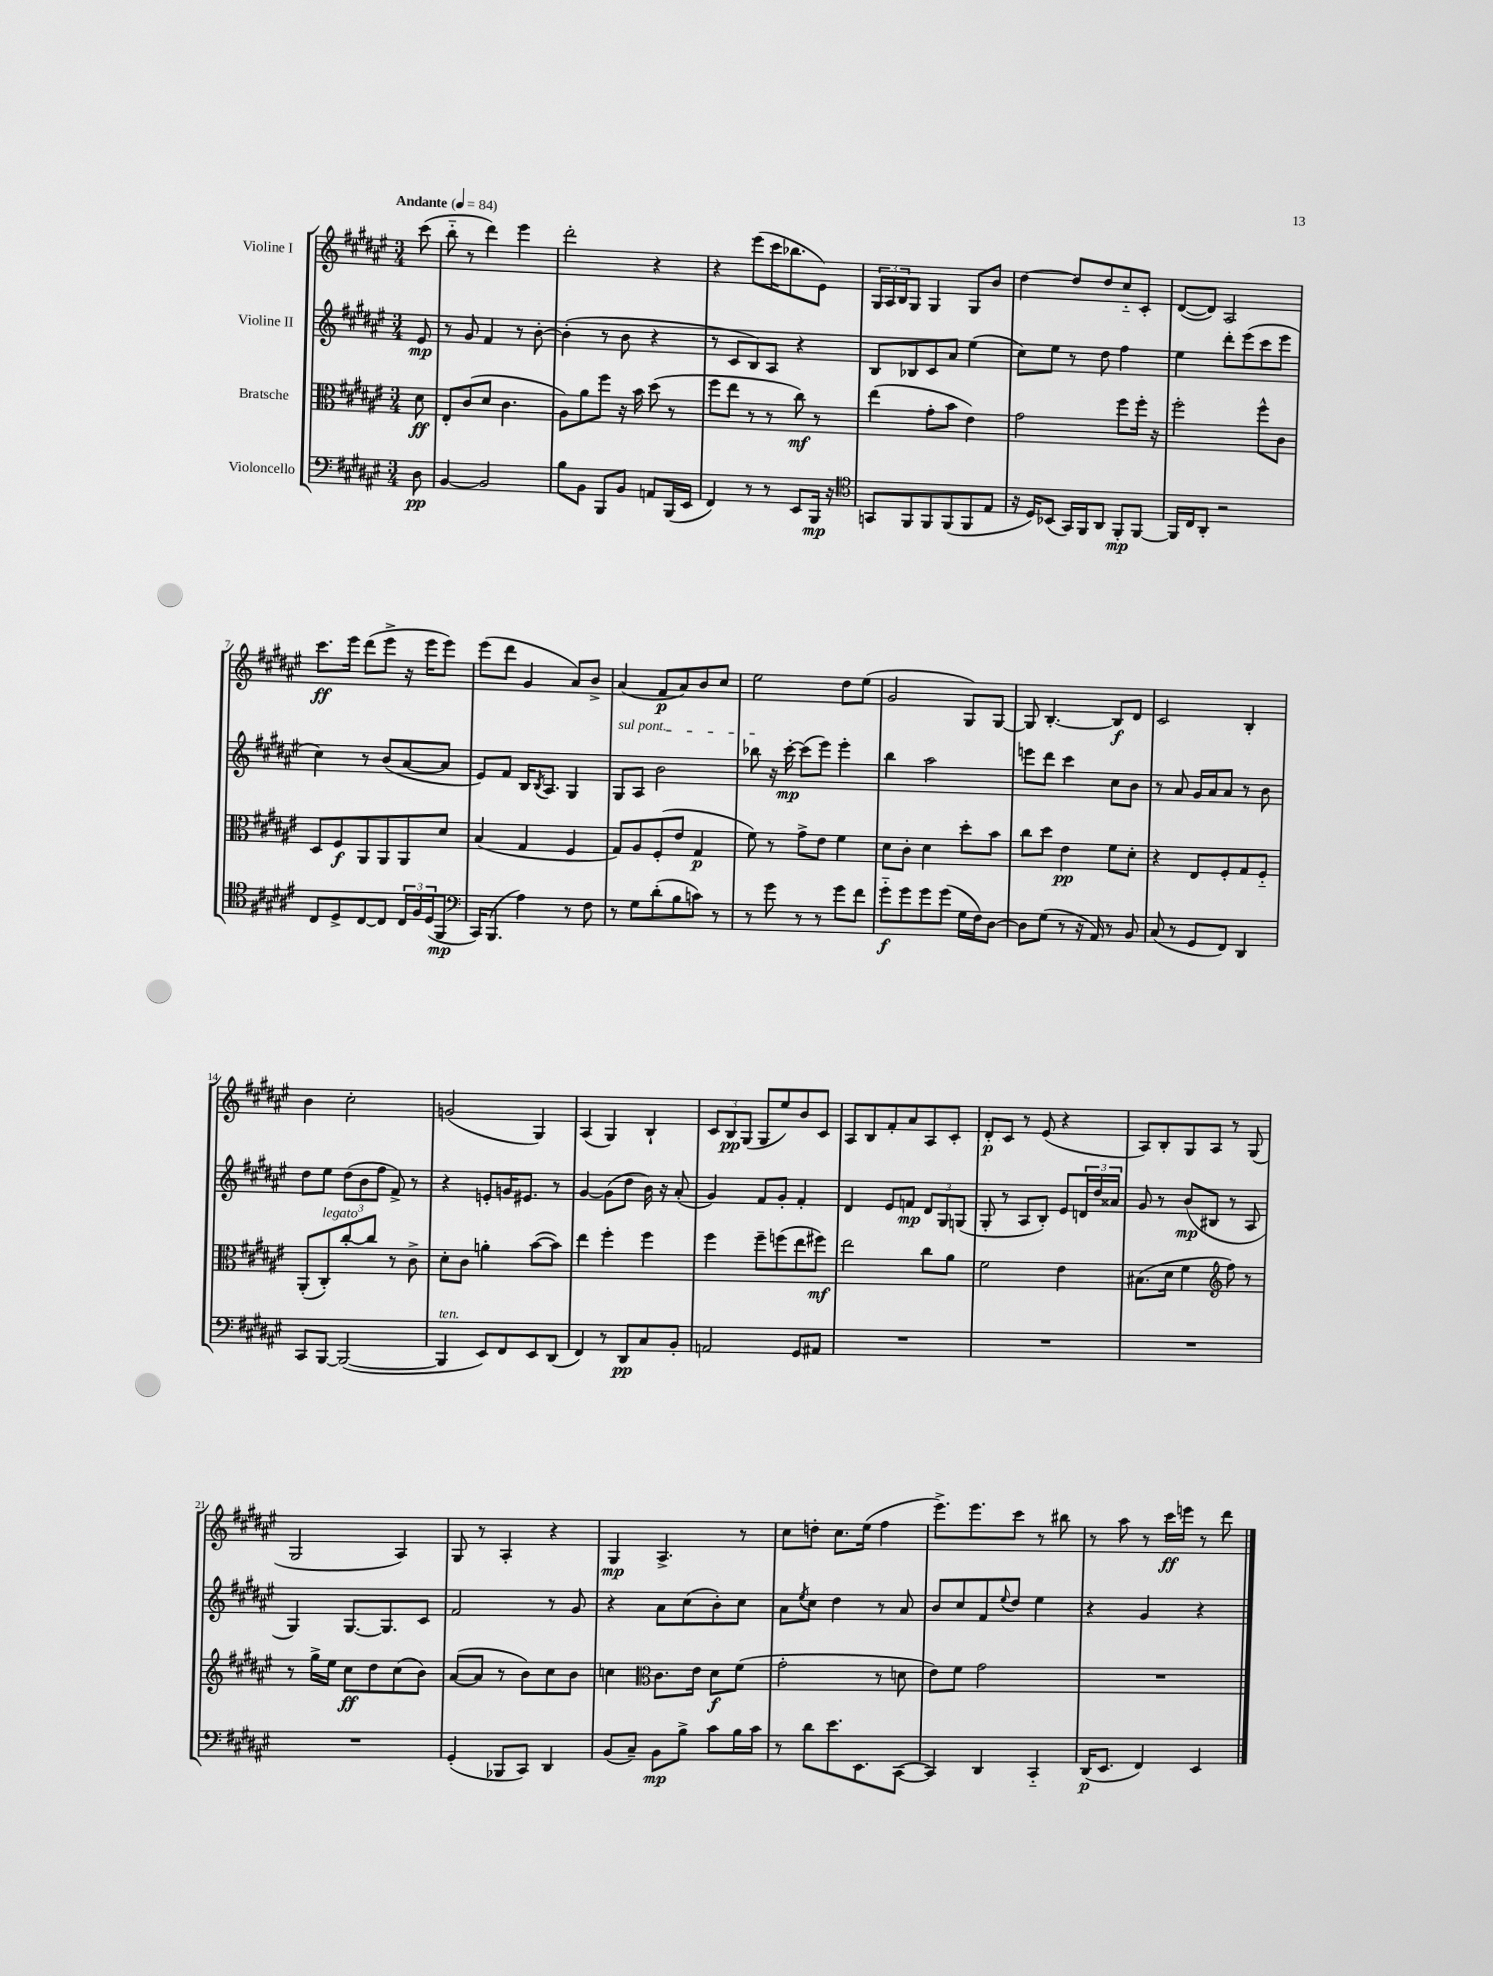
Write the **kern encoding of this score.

**kern	**kern	**kern	**kern
*staff4	*staff3	*staff2	*staff1
*clefF4	*clefC3	*clefG2	*clefG2
*k[f#c#g#d#a#e#]	*k[f#c#g#d#a#e#]	*k[f#c#g#d#a#e#]	*k[f#c#g#d#a#e#]
*M3/4	*M3/4	*M3/4	*M3/4
*MM84	*MM84	*MM84	*MM84
8D#\	8d#\	8e#/	(8ccc#\
=	=	=	=
[4BB/	8E#'/L	8r	8bb'~\
.	(8c#/	8g#/	8r
2BB/]	8d#/J	4f#/	4ddd#\)
.	4.c#\	.	.
.	.	8r	4eee#\
.	.	[8b'\	.
=	=	=	=
8B\L	8A#\L)	(4b'\]	2ddd#'\
8BB\J	8a#\	.	.
8BBB/L	8ff#\J	8r	.
8BB/J	16r	8b\	.
.	16b\	.	.
8AA/L	(8dd#\	4r	4r
(16BBB/L	8r	.	.
16EE#/JJ	.	.	.
=	=	=	=
4FF#/)	8ff#\L	8r	4r
.	8ee#\J	8c#/L	.
8r	8r	8B/)	(8eee#\L
8r	8r	8A#/J	16ccc#\K
.	.	.	8.bb-\
8EE#/L	8cc#\)	4r	.
16BBB/Jk	8r	.	8e#\J)
16r	.	.	.
=	=	=	=
*clefC4	*	*	*
8GG/L	(4ee#\	8B/L	24G#/LL
.	.	.	24A#/
.	.	.	24B/J
8FF#/	.	8B-/	8G#/J
8FF#/	8g#'\L	8c#/	4G#/
(8FF#/	8b\J	8a#/J	.
8FF#/	4e#\)	(4ee#\	8G#/L
8E#/J	.	.	8b/J
=	=	=	=
16r	2g#\	8cc#\L)	[4dd#\
16D#/LK)	.	.	.
(8BB-/J	.	8ee#\J	.
16GG#/LL)	.	8r	8dd#/]L
16FF#/J	.	.	.
8AA#/J	.	8dd#\	8dd#/
8FF#'/L	8ff#\L	4ff#\	8cc#'~/
[8FF#/J	16ff#'\Jk	.	8c#'/J
.	16r	.	.
=	=	=	=
16FF#/]LL	2ff#'\	4ee#\	([8d#/L
16C#/J	.	.	.
8AA#'/J	.	.	8d#/]J)
2r	.	8ddd#'\L	2A#/
.	.	(8eee#\	.
.	8ff#^^\L	8ccc#\	.
.	8c#\J	8eee#\J	.
=	=	=	=
8C#/L	8D#/L	4cc#\)	8.ccc#\L
8D#^/	8F#/	.	.
.	.	.	16eee#\Jk
[8C#/	8AA#/	8r	(8ddd#\L
8C#/]J	8AA#/	(8b/L	8eee#^\J
24C#/LL	8AA#/	[8a#/	16r
24F#/	.	.	.
.	.	.	16eee#\LK
(24D#/J	.	.	.
8FF#/J	8d#/J	8a#/]J	8eee#\J)
=	=	=	=
*clefF4	*	*	*
16CC#/LK)	(4B/	8e#/L)	(8eee#\L
(8.BBB/J	.	.	.
.	.	8f#/J	8ddd#\J
4A#\)	4G#/	16B/LK	4g#/
.	.	8qB/	.
.	.	8.A#/J	.
8r	4F#/	4G#/	8a#/L)
8F#\	.	.	8b^/J
=	=	=	=
8r	8G#/L)	8G#/L	(4a#/
8G#\L	8A#/	8A#/J	.
(8d#'\	(8F#'/	2b\	8f#/L
8B\	8e#/J	.	8a#/)
8c\J)	4G#/	.	8b/
8r	.	.	8cc#/J
=	=	=	=
8r	8f#\)	8bb-\	2ee#\
8g#\	8r	16r	.
.	.	[16ccc#'\	.
8r	8g#^\L	(8ccc#\]L	.
8r	8e#\J	8eee#\J)	.
8g#\L	4f#\	4eee#'\	8dd#\L
8f#\J	.	.	(8ee#\J
=	=	=	=
8g#'~\L	8d#\L	4bb\	2g#/
8g#\	8c#'\J	.	.
8g#\	4d#\	2aa#\	.
(8g#\J	.	.	.
16G#\LL	8dd#'\L	.	8G#/L)
16F#\J)	.	.	.
[8D#\J	8b\J	.	[8G#/J
=	=	=	=
8D#\]L	8cc#\L	8eee\L	8G#/]
(8G#\J	8dd#\J	8ddd#\J	[4.B'/
8r	4e#\	4ccc#\	.
16r	.	.	.
16AA#/)	.	.	.
8r	8f#\L	8cc#\L	8B/]L
8BB/	8d#'\J	8b\J	8d#/J
=	=	=	=
(8C#/	4r	8r	2c#/
8r	.	8a#/	.
8GG#/L	8E#/L	16g#/LL	.
.	.	16a#/J	.
8FF#/J)	8F#'/	8a#/J	.
4DD#/	8G#/	8r	4B'/
.	8F#'~/J	8b\	.
=	=	=	=
8CC#/L	(8AA#'/L	8dd#\L	4b\
[8BBB/J	8C#'/)	8ee#\J	.
(2BBB/_	[8cc#'/	(12dd#\L	2cc#'\
.	.	12b\	.
.	8cc#/]J	.	.
.	.	12ff#\J	.
.	8r	8f#^/)	.
.	8c#^\	8r	.
=	=	=	=
4BBB/]	8d#'\L	4r	(2g/
.	8c#\J	.	.
8EE#/L)	4a'\	8e'/L	.
8FF#/	.	16g/K	.
.	.	8.e#/J	.
8EE#/	([8b\L	.	4G#/)
(8DD#/J	8b\]J)	8r	.
=	=	=	=
4FF#/)	4ee#\	[4g#/	(4A#/
8r	4ff#'\	(8g#\]L	4G#/)
8DD#/L	.	8dd#\J	.
8C#/	4ff#\	16b\)	4B`/
.	.	16r	.
8BB'/J	.	(8a#'/	.
=	=	=	=
2AA/	4ff#\	4g#/)	12c#/L
.	.	.	12B/
.	.	.	(12G#/J
.	8ff#~\L	8f#/L	8G#/L
.	(8ff\	8g#'/J	8ee#/)
8GG#/L	8ee#\	4f#'/	8b/
8AA#/J	8ff#\J)	.	8c#/J
=	=	=	=
2.r	2ee#\	4d#/	8A#/L
.	.	.	8B/
.	.	8e#/L	8f#'/
.	.	8f/J	8a#/
.	8cc#\L	12d#/L	8A#/
.	.	12G#/	.
.	8a#\J	.	8c#'/J
.	.	(12G/J	.
=	=	=	=
2.r	2f#\	8G#'/	8d#'/L
.	.	8r	8c#/J
.	.	8A#/L	8r
.	.	8B'/J)	(8e#/
.	4e#\	8e#/L	4r
.	.	24d/L	.
.	.	24dd#/	.
.	.	24a##/JJ	.
=	=	=	=
2.r	(8.B#\L	8g#/	8A#/L)
.	.	8r	8B'/
.	16d#\Jk	.	.
.	4f#\	(8b/L	8G#/
.	.	8B#/J	8A#/J
*	*clefG2	*	*
.	8ff#\)	8r	8r
.	8r	8A#/	(8G#/
=	=	=	=
2.r	8r	4G#/)	2G#/
.	16gg#^\LL	.	.
.	16ee#\JJ	.	.
.	8cc#\L	[8.G#/L	.
.	8dd#\	.	.
.	.	8.G#/]	.
.	(8cc#\	.	4A#/)
.	8b\J)	8c#/J	.
=	=	=	=
(4GG#'/	([8a#/L	2f#/	8G#/
.	8a#/]J	.	8r
8BBB-/L	8r	.	4A#'/
8CC#/J)	8b\L)	.	.
4DD#/	8cc#\	8r	4r
.	8b\J	8g#/	.
=	=	=	=
(8BB/L	4cc\	4r	4G#/
8C#~/J)	.	.	.
*	*clefC3	*	*
8BB\L	8.c#\L	8a#\L	4.A#^/
8B^\J	.	(8cc#\	.
.	16e#\Jk	.	.
8c#\L	8d#\L	8b'\)	.
16B\L	(8f#\J	8cc#\J	8r
16c#\JJ	.	.	.
=	=	=	=
8r	2g#'\	8a#\L	8cc#\L
.	.	8qee#/	.
8d#\L	.	8cc#\J	8dd'\J
8.e#\	.	4dd#\	8.cc#\L
8.EE#\	.	.	(16ee#\Jk
.	8r	8r	4ff#\
([8CC#\J	8d\	8a#/	.
=	=	=	=
4CC#/])	8e#\L)	8b/L	8.eee#^\L)
.	8f#\J	8cc#/	.
.	.	.	8.eee#\
4DD#/	2g#\	8f#/	.
.	.	8qqee#/	.
.	.	8dd#/J	8ccc#\J
4CC#'~/	.	4ee#\	8r
.	.	.	8bb#\
=	=	=	=
(16DD#/LK	2.r	4r	8r
8.EE#/J	.	.	.
.	.	.	8aa#\
4FF#/)	.	4g#/	8r
.	.	.	16ccc#\LL
.	.	.	16eee\JJ
4EE#/	.	4r	8r
.	.	.	8ddd#\
==	==	==	==
*-	*-	*-	*-
